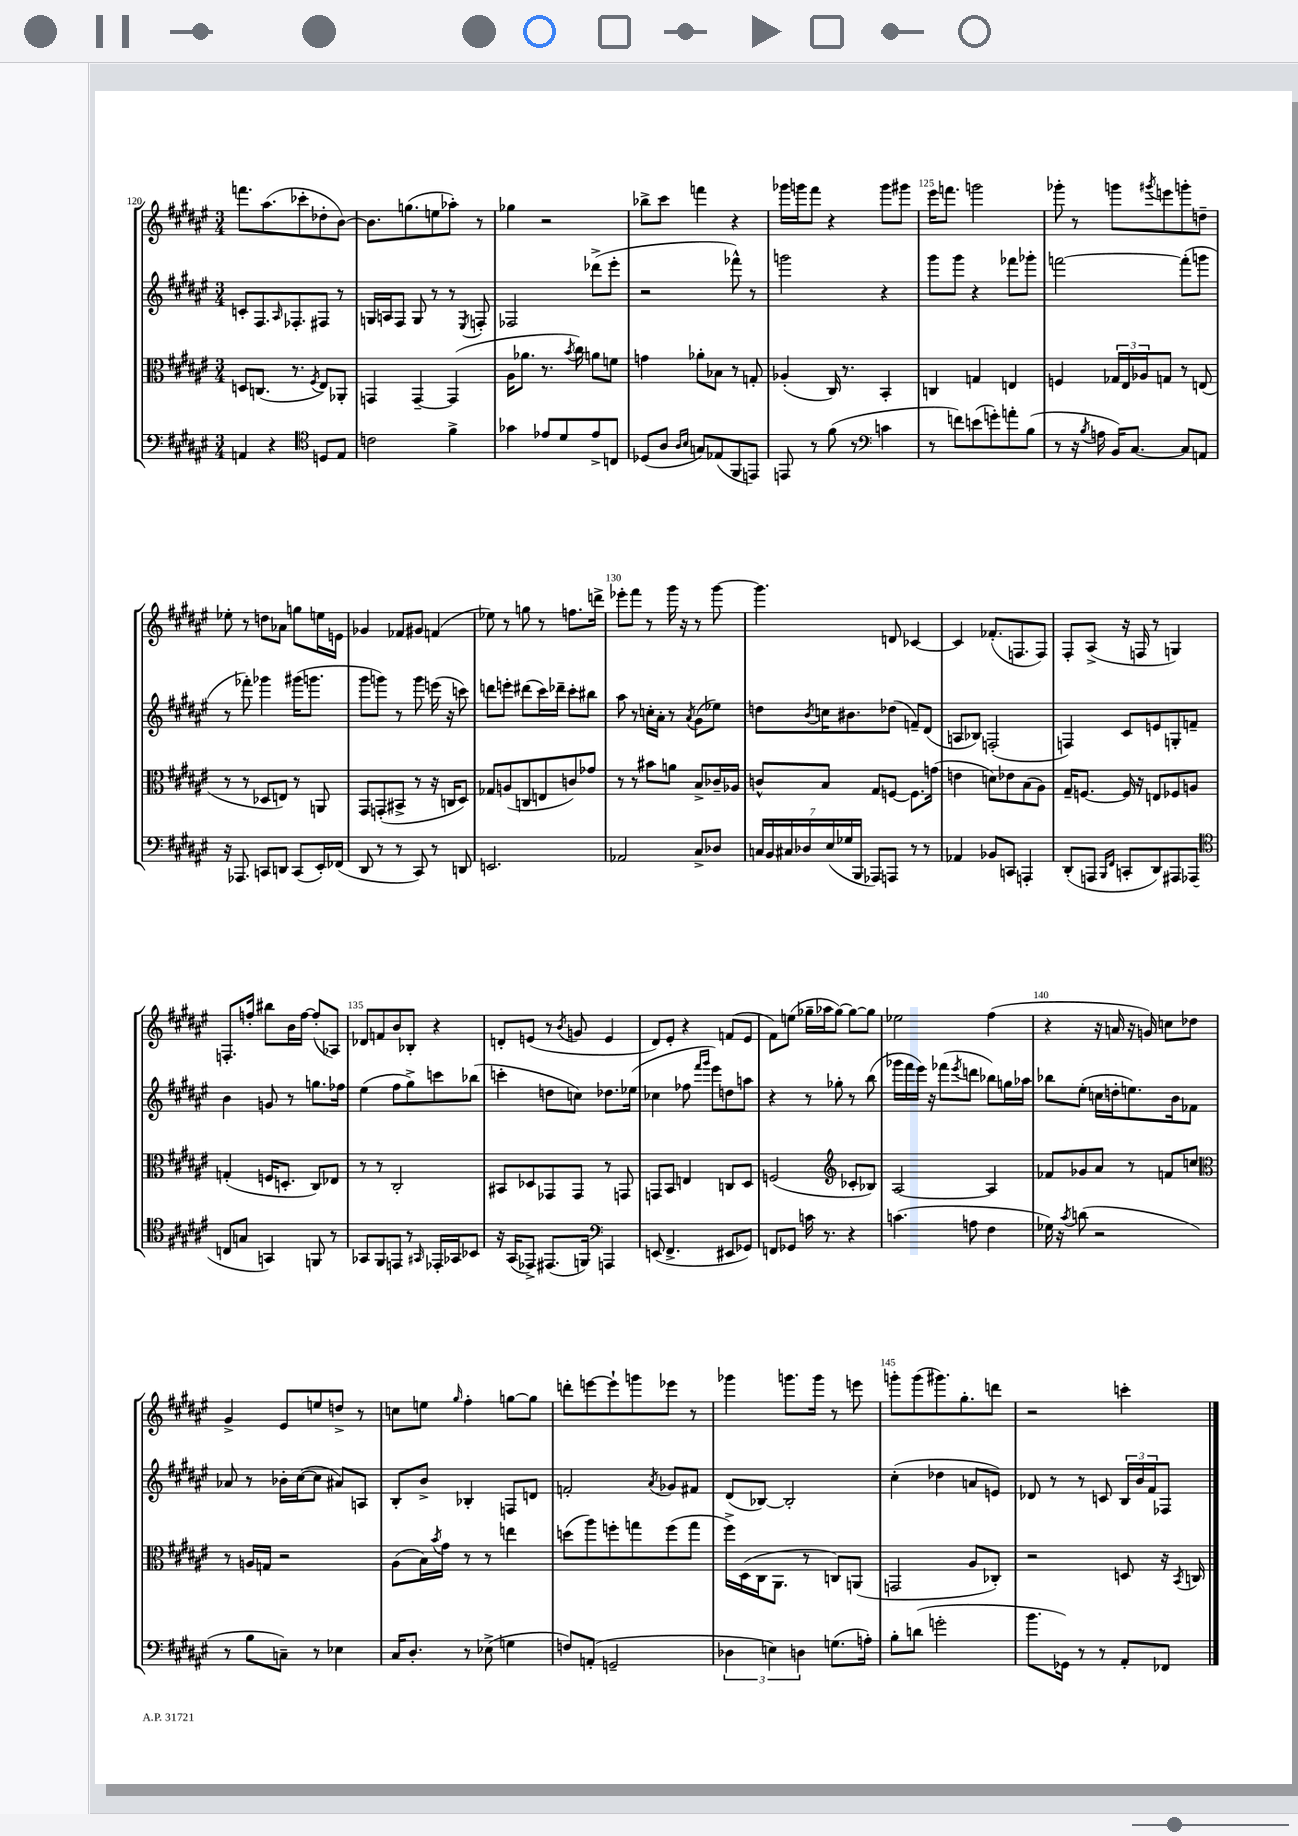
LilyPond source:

<<
\new StaffGroup <<
\new Staff = "s0" {
    \clef treble \key fis \major \numericTimeSignature \time 3/4
    f'''8. ais''8.( ces'''8-. des''8-. b'8~) |
    b'8. g''8.( e''8 aes''8-.) r8 |
    ges''4 r2 |
    bes''8-> cis'''8 f'''4 r4 |
    ges'''16 g'''16 fis'''8 r4 g'''8 gis'''8 |
    eis'''16 f'''8. g'''2 |
    ges'''8-. r8 g'''8 \acciaccatura { gis'''8 } e'''8 g'''8-. d''8-- |
    ees''8-. r8 d''8 aes'8 g''8 e''16 e'16 |
    ges'4 fes'8 gis'8 f'4( |
    ees''8) r8 g''8 r8 f''8. d'''16-> |
    ees'''8-. fis'''8 r8 gis'''16 r16 r8 gis'''8~ |
    gis'''4. d'8 ces'4~ |
    ces'4 fes'8.-.( f8. f8) |
    fis8-. ais8->( r16 f16 r8 g4) |
    f8.-. f''16-. bis''8 b'16 f''16~ f''8-.( aes8) |
    des'8 f'8 b'8 bes8-. r4 |
    d'8-. e'8( r8 \acciaccatura { b'8 } g'8 e'4 |
    dis'8) eis'8-. r4 f'8( eis'8 |
    fis'8) e''8( ges''16-- aes''16 ges''8~) ges''8~ ges''8 |
    ees''2 fis''4( |
    r4 r16 a'16 r16 g'16) c''8 des''8 |
    gis'4-> eis'8 e''8 d''8-> r8 |
    c''8 e''8 \grace { gis''16 } fis''4-. g''8~ g''8 |
    d'''8-. e'''8~ e'''8-! g'''8 ees'''8 r8 |
    ges'''4 g'''8. g'''16 r8 e'''8 |
    g'''8-. g'''8( gis'''8.) gis''8.-. d'''8 |
    r2 c'''4-. \bar "|." |
}
\new Staff = "s1" {
    \clef treble \key fis \major \numericTimeSignature \time 3/4
    c'8-. fis8. \grace { ais16 } fes8.-. fis8 r8 |
    g16 a16 fis8 g8 r8 r8 \acciaccatura { eis8 } f8-. |
    fes2 des'''8->( eis'''8-. |
    r2 fes'''8-^) r8 |
    g'''2 r4 |
    gis'''8 gis'''8 r4 fes'''8 ges'''8-. |
    f'''2~ f'''8-.( g'''8 |
    r8 fes'''8-.) ges'''4 gis'''16( g'''8. |
    gis'''8 g'''8) r8 g'''8 e'''16( r16 c'''8) |
    d'''8 e'''8-. dis'''8( cis'''16) des'''16-- cis'''8-. bis''8 |
    ais''8 r8 c''16-. ais'16-. r8 \acciaccatura { ais'8 } gis'8( ees''8) |
    d''8 \acciaccatura { b'8 } c''16 bis'8. des''8( f'8--) dis'8( |
    a8 bes8) f2-.( |
    f4) cis'8 e'8 g8-. f'8-- |
    b'4 g'8 r8 g''8. fes''16 |
    eis''4( fis''8 gis''8->) c'''8 bes''8( |
    c'''4-. d''8 c''8) des''8. ees''16( |
    ces''4 fes''8 \grace { fis'''16 gis'''16 } eis'''8) d''8 a''8 |
    r4 r8 ges''8-. r8 b''8( |
    ges'''16 fis'''16 eis'''16) r16 fes'''8( \acciaccatura { eis'''8 } d'''8 bes''8) g''16 aes''16 |
    bes''8 eis''8-.( c''16 d''16-. e''8.) b'16 fes'8 |
    aes'8 r8 bes'16-. cis''16~( cis''8 ais'8) a8 |
    b8-. b'8-> bes4-. f8 d'8 |
    f'2-. \acciaccatura { ais'8 } ges'8 fis'8 |
    dis'8( bes8~) bes2-. |
    cis''4-.( des''4 a'8 e'8) |
    des'8 r8 r8 c'8 \tuplet 3/2 { b16 b'16 fis'16 } fes8 \bar "|." |
}
\new Staff = "s2" {
    \clef alto \key fis \major \numericTimeSignature \time 3/4
    d8 c8.( r8. \acciaccatura { fis8 } eis8) aes,8-. |
    g,4 g,4~-- g,4( |
    ais16 aes'8. r8. \acciaccatura { b'8 } cis''16) a'8 f'8 |
    g'4 aes'8-. bes8 r8 g8-. |
    aes4-.( cis16) r8. b,4-. |
    c4 g4 e4 |
    f4 \tuplet 3/2 { ges16 eis16 aes16 } g8 r8 e8( |
    r8 r8 des8 e8) r8 a,8 |
    gis,8 g,8-.( bis,8-> r8 r16 c16 dis8) |
    ges8 a8( c8 e8 c'8) ges'8 |
    r8 r8 bis'8 a'8 b8-> ces'16-- aes16 |
    c'8-^ b8 gis8 f8~ f8. g'16( |
    e'4 d'8) ees'8 b8( ais8) |
    gis16-- f8.~ f16 r16 e8 fes8 a8 |
    g4-.( f16 d8.-. cis8) ees8 |
    r8 r8 cis2-. |
    bis,8 des8 ges,8 ges,8 r8 g,8 |
    g,8 b,8 e4 c8 dis8 |
    f2( \clef treble ces'8-. bes8) |
    ais2~ ais4 |
    fes'8 ges'8 ais'8 r8 f'8 c''8 |
    \clef alto r8 a16 g16 r2 |
    ais8( b16) \acciaccatura { b'8 } gis'16 r8 r8 e''4 |
    d''8( ais''8) f''8-. g''8 f''8( g''8 |
    fis''16->) dis16( cis16 ais,8. r8 c8) a,8( |
    g,2 ais8 ces8-.) |
    r2 d8 r16 \acciaccatura { b,8 } c16 \bar "|." |
}
\new Staff = "s3" {
    \clef bass \key fis \major \numericTimeSignature \time 3/4
    a,4 r4 \clef tenor d8 eis8 |
    c'2 fis'4-> |
    ges'4 ees'8 dis'8 ees'8-> c8 |
    des8( ais8 \grace { ais16 b16 } g8) ees8( fis,8 e,8) |
    e,8 r8 fis'8( r8 \clef bass c'4 |
    r8 f'8) e'8( g'8-.) a'8-. b8( |
    r8 r16 \acciaccatura { b8 } a16 b,16) cis8.~ cis8 a,8 |
    r16 aes,,8. c,8 d,8 c,8( eis,16-.) fes,16( |
    dis,8 r8 r8 cis,8) r8 d,8 |
    e,2. |
    aes,2 cis8-> des8 |
    \tuplet 7/4 { c16 b,16 cis16 des16 eis16( ges16 b,,16 } aes,,8) a,,8 r8 r8 |
    aes,4 bes,8 c,8 a,,4-. |
    dis,8-.( a,,8 \grace { b,,16 fis,16 } c,8-. dis,8) ais,,8 aes,,8( |
    \clef tenor c8 g8 g,4) f,8 r8 |
    ges,8 fis,8 e,8 r8 \grace { gis,16 } ees,16-. ges,16 bes,8 |
    r16 gis,16( ees,8->) eis,8.( f,16) \clef bass a,,4 |
    e,8( fis,4.-> eis,8 ges,8) |
    f,8 ges,8 c'16 r8. r4 |
    c'4.( a8 fis4 |
    ges16) r16 \acciaccatura { cis'8 } d'8( r2 |
    r8 b8 c8--) r8 ees4 |
    cis16 dis8.-. r8 ees8->( g4 |
    f8) a,8-.( g,2-- |
    \tuplet 3/2 { des4 e4) d4 } g8.( a16-.) |
    b8-. d'8( g'2-. |
    b'8. ges,16) r8 r8 ais,8-. fes,8 \bar "|." |
}
>>
>>
